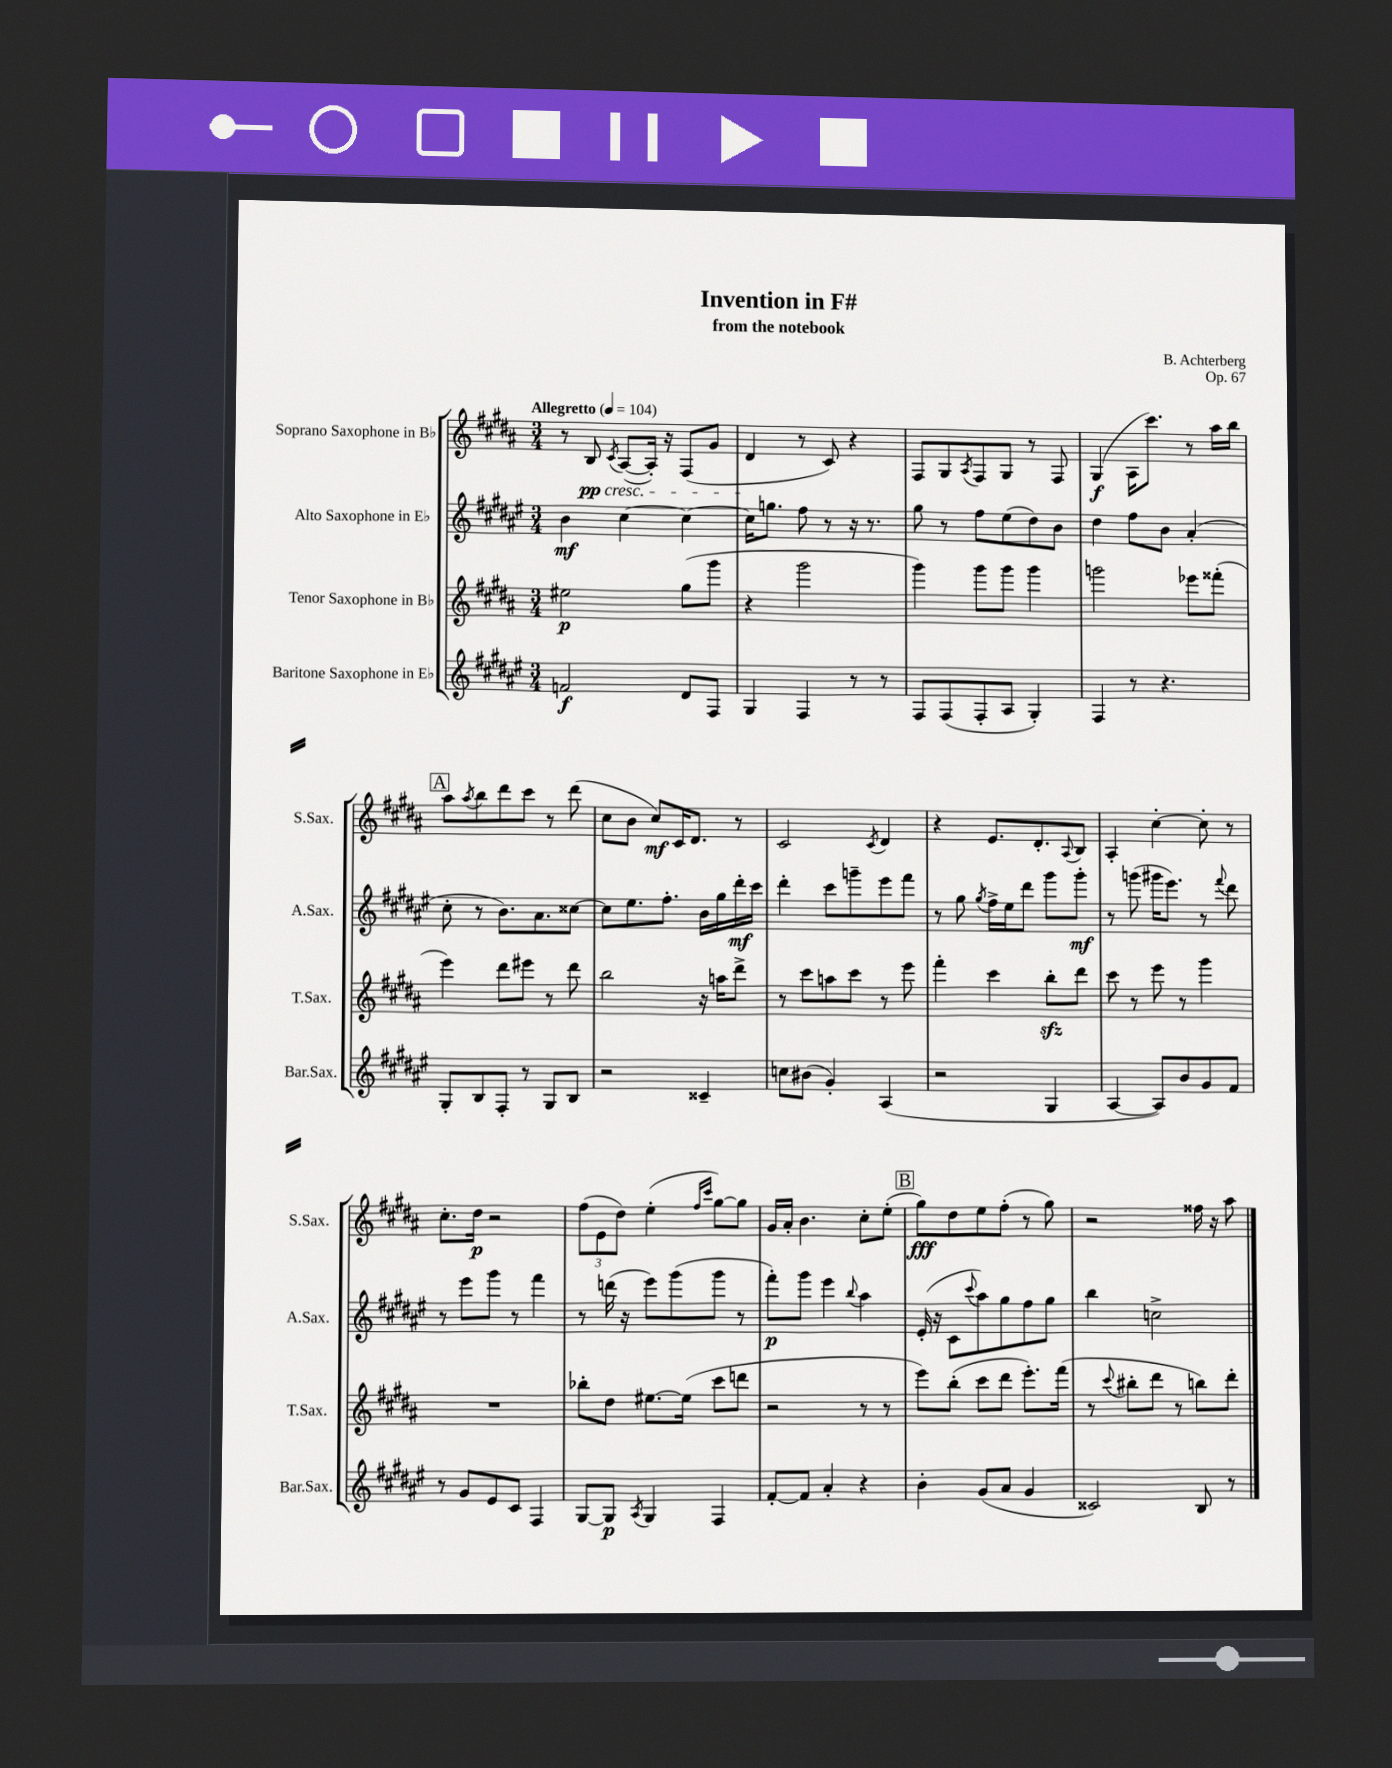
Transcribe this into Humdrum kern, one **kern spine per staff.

**kern	**kern	**kern	**kern
*staff4	*staff3	*staff2	*staff1
*clefG2	*clefG2	*clefG2	*clefG2
*k[f#c#g#d#a#e#]	*k[f#c#g#d#a#]	*k[f#c#g#d#a#e#]	*k[f#c#g#d#a#]
*M3/4	*M3/4	*M3/4	*M3/4
*MM104	*MM104	*MM104	*MM104
2f	2ee#	4b	8r
.	.	.	8B
.	.	.	8qc#
.	.	[4cc#	([8A#
.	.	.	16A#'])
.	.	.	16r
8d#	(8gg#	4cc#_	(8F#
8F#	8ggg#	.	8g#
=	=	=	=
4G#	4r	16cc#]	4d#
.	.	8.gg	.
4F#	2ggg#	8ff#	8r
.	.	8r	8c#)
8r	.	16r	4r
.	.	8.r	.
8r	.	.	.
=	=	=	=
8F#	4ggg#)	8gg#	8F#
(8F#	.	8r	8G#
.	.	.	8qA#
8F#'	8ggg#	8ff#	8F#
8A#	8ggg#	(8ee#	8G#
4G#')	4ggg#	8dd#)	8r
.	.	8b	8F#
=	=	=	=
4F#	2ggg	4dd#	(4G#
8r	.	8ff#	16A#
.	.	.	8.ccc#)
4.r	.	8b	.
.	8eee-	(4a#'	8r
.	(8fff##'	.	16aa#
.	.	.	16bb
=	=	=	=
8G#'	4eee)	8cc#'	8aa#
.	.	.	8qaa#
8B	.	8r	8bb
8F#'	8ddd#	8.b)	8ddd#
8r	8eee#	.	8ccc#
.	.	8.a#	.
8G#	8r	.	8r
8B	8ddd#	[8cc##	(8ddd#
=	=	=	=
2r	2bb	8cc##]	8cc#
.	.	8.ee#	8b
.	.	.	8cc#)
.	.	8.ff#'	.
.	.	.	16c#
.	.	.	8.d#
4c##~	16r	16b	.
.	16aa	16gg#	.
.	8ddd#^	16ddd#'	8r
.	.	16ccc#	.
=	=	=	=
8cc	8r	4ddd#'	2c#
(8b#	8ccc#	.	.
4g#')	8aa	8ccc#	.
.	8ccc#	8ggg~	.
.	.	.	8qc#
(4A#	8r	8eee#	4d#
.	8eee	8fff#	.
=	=	=	=
2r	4fff#'	8r	4r
.	.	8gg#	.
.	.	8qgg#	.
.	4ccc#	16ff#^	8.e
.	.	16ee#	.
.	.	8ddd#	.
.	.	.	8.d#'
4G#	8bb'	8ggg#	.
.	.	.	8qqA#
.	8ddd#	8ggg#'	8B
=	=	=	=
[4A#	8ccc#	8r	4A#'
.	8r	(8ggg	.
8A#])	8eee	16ggg#	[4cc#'
.	.	8.eee#)	.
8b	8r	.	.
8g#	4ggg#	8r	8cc#']
.	.	8qqfff#	.
8f#	.	8ddd#	8r
=	=	=	=
8r	2.r	8r	8.cc#'
8g#	.	8eee#	.
.	.	.	16dd#
8e#	.	8ggg#	2r
8c#	.	8r	.
4F#	.	4fff#	.
=	=	=	=
[8G#	8bb-'	8r	(12ff#
.	.	.	12e
8G#]	8dd#	(16ddd	.
.	.	.	12dd#)
.	.	16r	.
8qA#	.	.	.
4G#	[8.ee#	8eee#)	(4ee'
.	.	(8ggg#	.
.	(16ee#]	.	.
.	.	.	16qqff#
.	.	.	16qqccc#
4F#	8ccc#	8ggg#	[8gg#)
.	8ddd	8r	8gg#]
=	=	=	=
[8f#'	2r	8fff#')	16g#
.	.	.	16a#'
8f#]	.	8ggg#	4.b
4a#'	.	4eee#	.
.	.	8qqbb	.
4r	8r	4aa#	8cc#'
.	8r	.	(8ee'
=	=	=	=
4b'	8eee)	(16e#'	8gg#)
.	.	16r	.
.	(8bb'	8c#	8dd#
.	.	8qqccc#	.
(8g#	8ccc#	8aa#)	8ee
8a#	8ddd#	8gg#	(8ff#'
4g#	8.eee')	8ff#	8r
.	.	8gg#	8gg#)
.	(16fff#	.	.
=	=	=	=
2c##)	8r	4bb	2r
.	8qqccc#	.	.
.	8bb#'	.	.
.	8ddd#	2cc^	.
.	8r	.	.
8B	8bb)	.	16ff##
.	.	.	16r
8r	8ddd#'	.	8aa#
==	==	==	==
*-	*-	*-	*-
